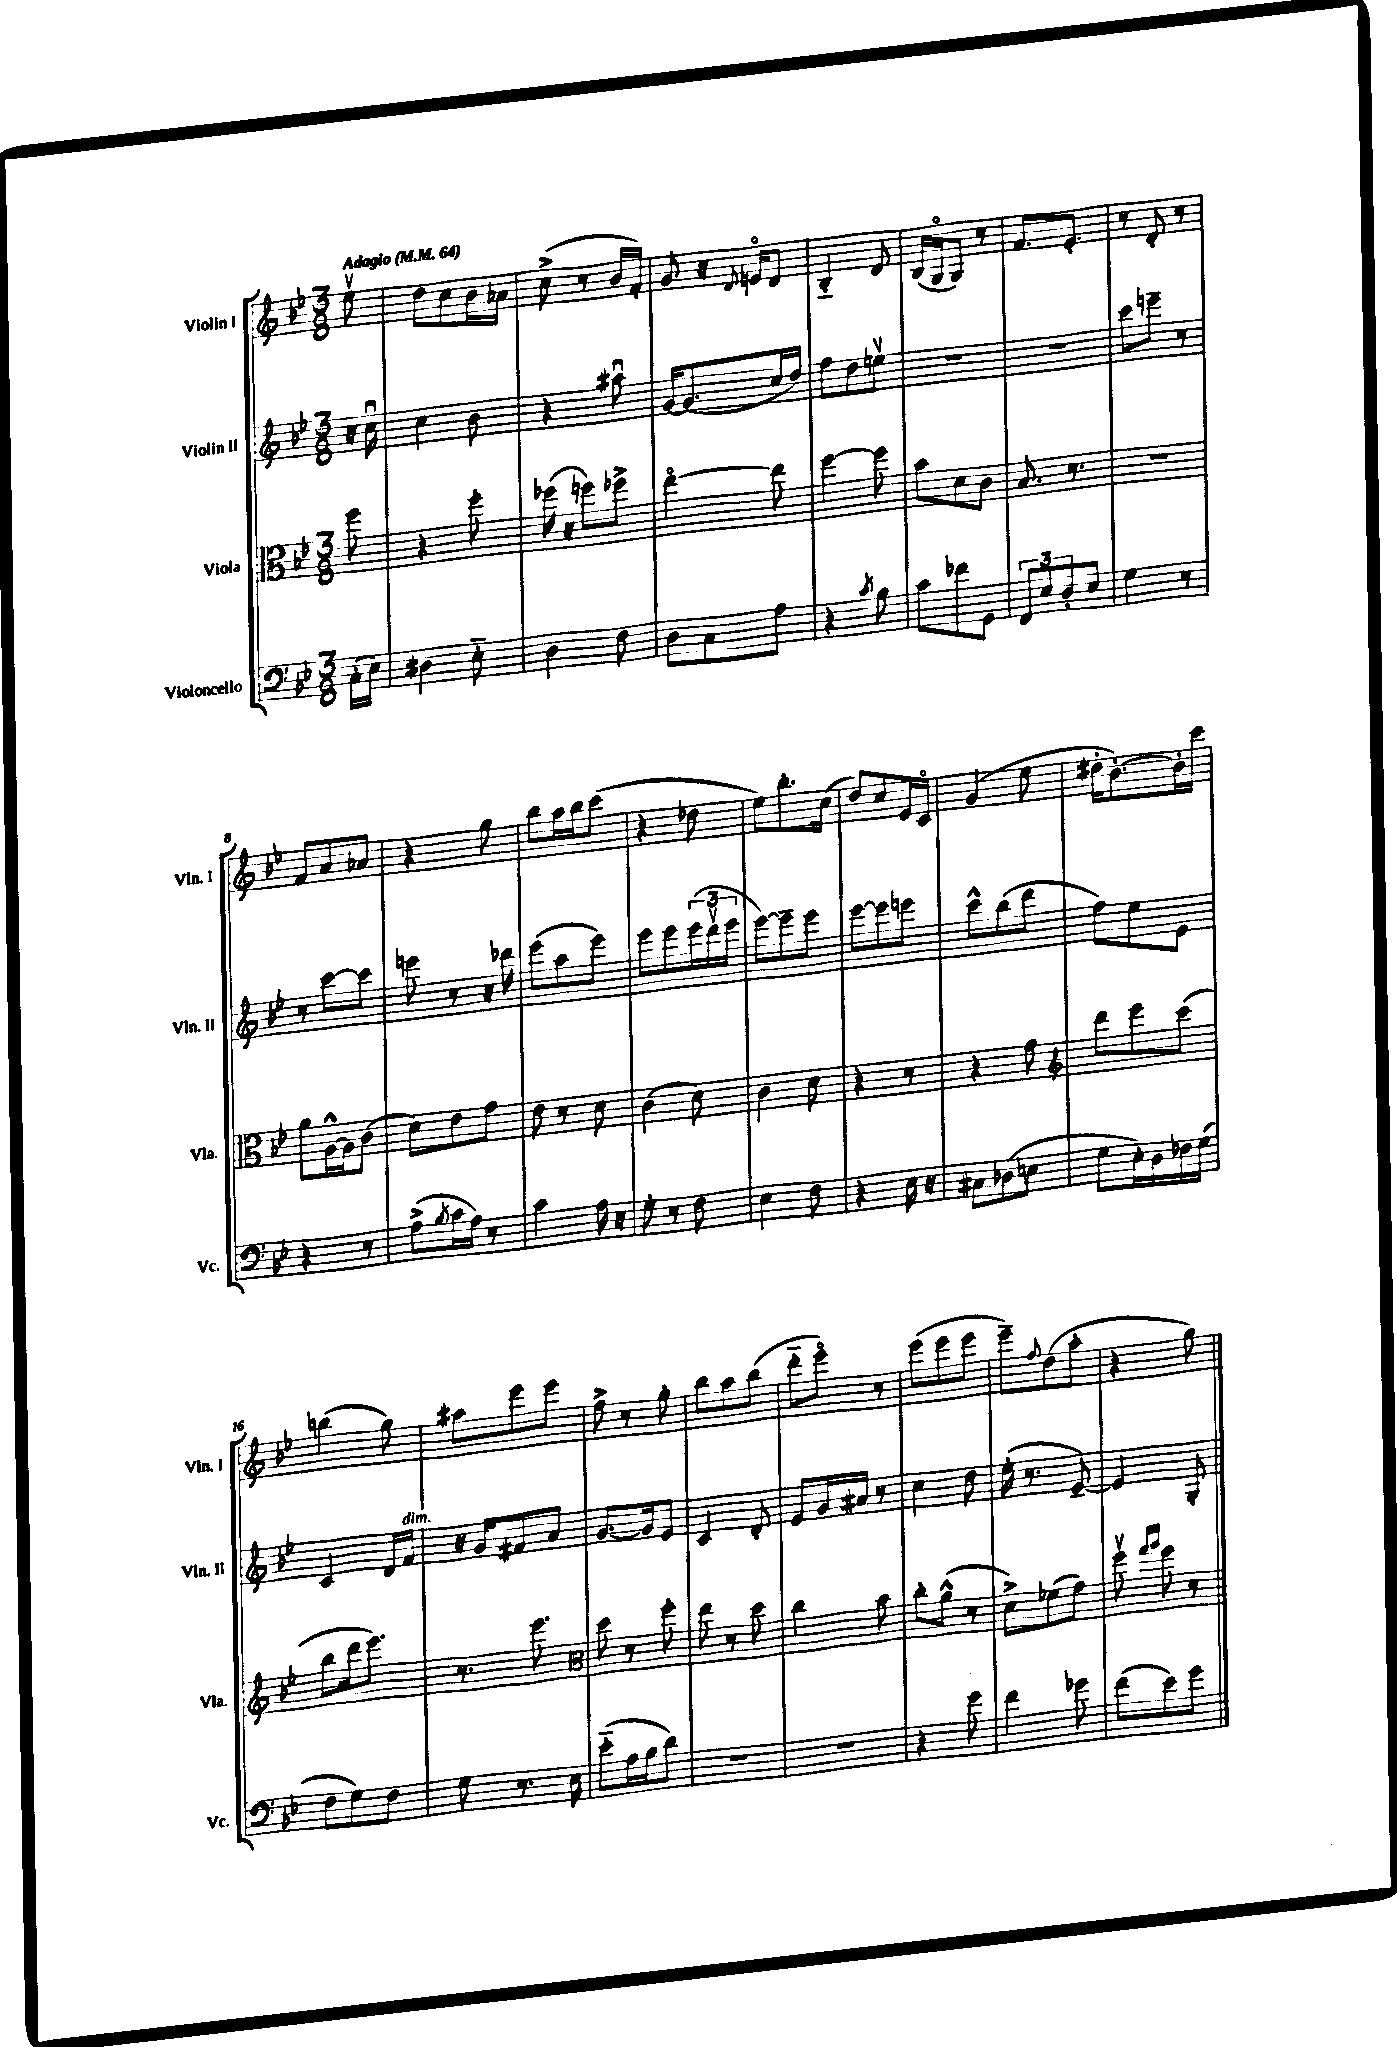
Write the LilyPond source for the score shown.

<<
\new StaffGroup <<
\new Staff = "s0" \with { instrumentName = "Violin I" shortInstrumentName = "Vln. I" } {
    \clef treble \key bes \major \numericTimeSignature \time 3/8 \partial 8 \tempo "Adagio" 4 = 64
    ees''8\upbow |
    d''8 c''8 bes'16 aes'16 |
    c''8->( r8 bes'16 f'16-.) |
    g'8 r16 \appoggiatura { d'8 } e'16\flageolet d'8 |
    bes4-_ d'8 |
    bes16( g16\flageolet g8) r8 |
    f'8. ees'8.-. |
    r8 d'8-. r8 |
    f'8 a'8 aes'8 |
    r4 g''8 |
    bes''8 a''16 bes''16 c'''8( |
    r4 des''8 |
    ees''8) bes''8.-. c''16( |
    d''8) c''8 ees'16 c'16\flageolet |
    g'4( ees''8 |
    dis''16-. bes'8.~-.) bes'16-. c'''16 |
    b''4( g''8) |
    ais''8 ees'''8 ees'''8 |
    f''8-> r8 g''8-. |
    bes''8 a''8 bes''8( |
    d'''8-_ ees'''8\flageolet) r8 |
    ees'''8( ees'''8 ees'''8 |
    ees'''8--) \appoggiatura { f''8 } d''8( a''8-. |
    r4 g''8) \bar "|." |
}
\new Staff = "s1" \with { instrumentName = "Violin II" shortInstrumentName = "Vln. II" } {
    \clef treble \key bes \major \numericTimeSignature \time 3/8 \partial 8
    r16 c''16\downbow |
    c''4 bes'8 |
    r4 ais''8\downbow |
    g'16~ g'8.( c''16 d''16) |
    f''8 d''8 e''8\upbow |
    R4. |
    R4. |
    c'''8 e'''8-- r8 |
    r8 c'''8~ c'''8 |
    e'''8 r8 r16 des'''16 |
    ees'''8( a''8 ees'''8) |
    ees'''8 ees'''8 \tuplet 3/2 { ees'''16( d'''16\upbow ees'''16 } |
    ees'''8~) ees'''8-- ees'''8 |
    ees'''8~ ees'''8 e'''8 |
    c'''8-^ bes''8( d'''8 |
    f''8) ees''8 ees'8 |
    c'4 d'16 f'16^\markup { \italic "dim." } |
    r16 g'16 fis'8 a'8 |
    g'8.~ g'16 ees'8 |
    c'4 d'8-. |
    ees'8 g'16 ais'16 r8 |
    c''4 d''8 |
    ees''16-.( r8. ees'8~--) |
    ees'4 g8-. \bar "|." |
}
\new Staff = "s2" \with { instrumentName = "Viola" shortInstrumentName = "Vla." } {
    \clef alto \key bes \major \numericTimeSignature \time 3/8 \partial 8
    f''8 |
    r4 f''8-. |
    fes''16( r16 f''8) fes''8-> |
    ees''4~\flageolet ees''8 |
    f''4~ f''8 |
    bes'8 d'8 c'8 |
    bes8. r8. |
    r4. |
    a'8 a16~-^ a16 c'8( |
    d'8) ees'8 g'8 |
    ees'8 r8 d'8 |
    c'4( d'8) |
    c'4 d'8 |
    r4 r8 |
    r4 g'8 |
    \clef treble d'''8 ees'''8 c'''8( |
    bes''8 d'''16 ees'''8.) |
    r8. ees'''8. |
    \clef alto d''8 r8 f''8-. |
    ees''8 r8 d''8 |
    c''4 bes'8 |
    c''8-. a'8-^( r8 |
    d'8->) fes'8( g'8) |
    f''8\upbow \grace { g''16 a''16 } f''8 r8 \bar "|." |
}
\new Staff = "s3" \with { instrumentName = "Violoncello" shortInstrumentName = "Vc." } {
    \clef bass \key bes \major \numericTimeSignature \time 3/8 \partial 8
    c16-.( ees16) |
    dis4 ees8-_ |
    d4 f8 |
    d8 c8 a8 |
    r4 \acciaccatura { c'8 } bes8 |
    c'8 fes'8 g,8 |
    \tuplet 3/2 { f,8 ees8 d8-. } ees8 |
    g4 r8 |
    r4 r8 |
    a8->( \acciaccatura { bes8 } c'16 a16) r8 |
    c'4 a16 r16 |
    g8-. r8 f8 |
    ees4 f8 |
    r4 ees16 r16 |
    cis8 des8( e8 |
    g8 ees16-.) d16 fes16 g16( |
    f8 g8) f8 |
    g8 r8. ees16 |
    ees'8-_( a16 bes16 d'8) |
    R4. |
    R4. |
    r4 g'8 |
    f'4 ges'8 |
    f'8( ees'8) g'8 \bar "|." |
}
>>
>>
